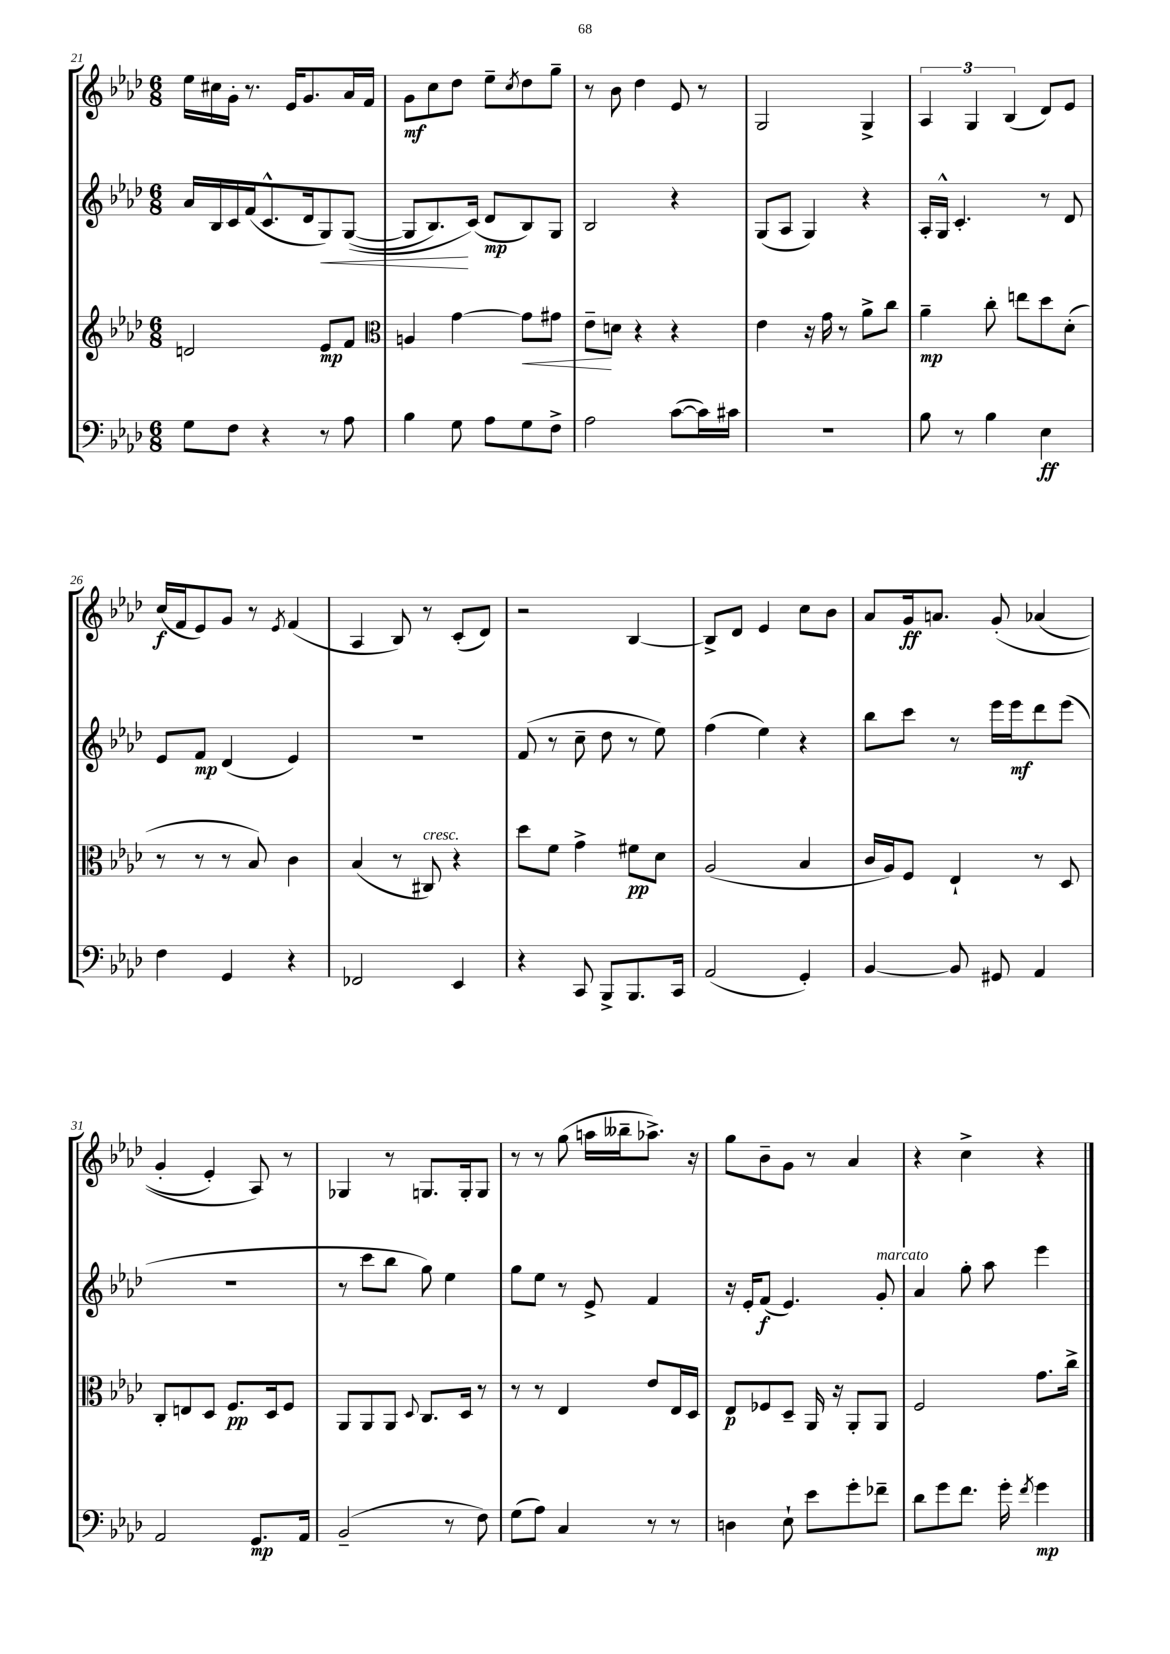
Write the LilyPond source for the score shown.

<<
\new StaffGroup <<
\new Staff = "s0" {
    \clef treble \key aes \major \numericTimeSignature \time 6/8
    ees''16 cis''16 g'16-. r8. ees'16 g'8. aes'16 f'16 |
    g'8\mf c''8 des''8 ees''8-- \acciaccatura { c''8 } des''8 g''8-- |
    r8 bes'8 des''4 ees'8 r8 |
    g2 g4-> |
    \tuplet 3/2 { aes4 g4 bes4( } des'8) ees'8 |
    c''16\f( f'16 ees'8) g'8 r8 \acciaccatura { ees'8 } f'4( |
    aes4 bes8) r8 c'8-.( des'8) |
    r2 bes4~ |
    bes8-> des'8 ees'4 c''8 bes'8 |
    aes'8 g'16\ff a'8. g'8-.\( aes'4( |
    g'4-. ees'4-.) aes8\) r8 |
    ges4 r8 g8. g16-. g8 |
    r8 r8 g''8( a''16 beses''16-- aes''8.->) r16 |
    g''8 bes'8-- g'8 r8 aes'4 |
    r4 c''4-> r4 \bar "|." |
}
\new Staff = "s1" {
    \clef treble \key aes \major \numericTimeSignature \time 6/8
    aes'16 bes16 c'16 f'16( c'8.-^ des'16 g8\<) g8~(\( |
    g8 bes8.\!) c'16(\) des'8\mp bes8) g8 |
    bes2 r4 |
    g8( aes8 g4) r4 |
    aes16-. g16-^ c'4.-. r8 des'8 |
    ees'8 f'8\mp des'4( ees'4) |
    R2. |
    f'8( r8 c''8-- des''8 r8 ees''8) |
    f''4( ees''4) r4 |
    bes''8 c'''8 r8 ees'''16 ees'''16\mf des'''8 ees'''8( |
    R2. |
    r8 c'''8 bes''8 g''8) ees''4 |
    g''8 ees''8 r8 ees'8-> f'4 |
    r16 ees'16-. f'8\f( ees'4.) g'8-.^\markup { \italic "marcato" } |
    aes'4 g''8-. aes''8 ees'''4 \bar "|." |
}
\new Staff = "s2" {
    \clef treble \key aes \major \numericTimeSignature \time 6/8
    d'2 ees'8\mp f'8 |
    \clef alto a4 g'4~ g'8\< gis'8 |
    ees'8--\! d'8 r4 r4 |
    ees'4 r16 g'16 r8 aes'8-> c''8 |
    aes'4--\mp c''8-. e''8 des''8 des'8-.( |
    r8 r8 r8 bes8) c'4 |
    bes4( r8 cis8^\markup { \italic "cresc." }) r4 |
    des''8 f'8 g'4-> fis'8\pp des'8 |
    aes2( bes4 |
    c'16 aes16) f8 ees4-! r8 des8 |
    c8-. e8 des8 f8.\pp des16 f8 |
    aes,8 aes,8 aes,8 \appoggiatura { des8 } c8. des16 r8 |
    r8 r8 ees4 ees'8 ees16 des16 |
    ees8\p fes8 des8-- aes,16 r16 aes,8-. aes,8 |
    f2 g'8. c''16-> \bar "|." |
}
\new Staff = "s3" {
    \clef bass \key aes \major \numericTimeSignature \time 6/8
    g8 f8 r4 r8 aes8 |
    bes4 g8 aes8 g8 f8-> |
    aes2 c'8~( c'16) cis'16 |
    R2. |
    bes8 r8 bes4 ees4\ff |
    f4 g,4 r4 |
    fes,2 ees,4 |
    r4 c,8 bes,,8-> bes,,8. c,16 |
    aes,2( g,4-.) |
    bes,4~ bes,8 gis,8 aes,4 |
    aes,2 g,8.\mp aes,16 |
    bes,2--( r8 f8) |
    g8( aes8) c4 r8 r8 |
    d4 ees8-! ees'8 g'8-. fes'8-- |
    des'8 g'8 f'8. g'16-. \acciaccatura { f'8 } g'4\mp \bar "|." |
}
>>
>>
\layout { \context { \Score currentBarNumber = #21 } }
